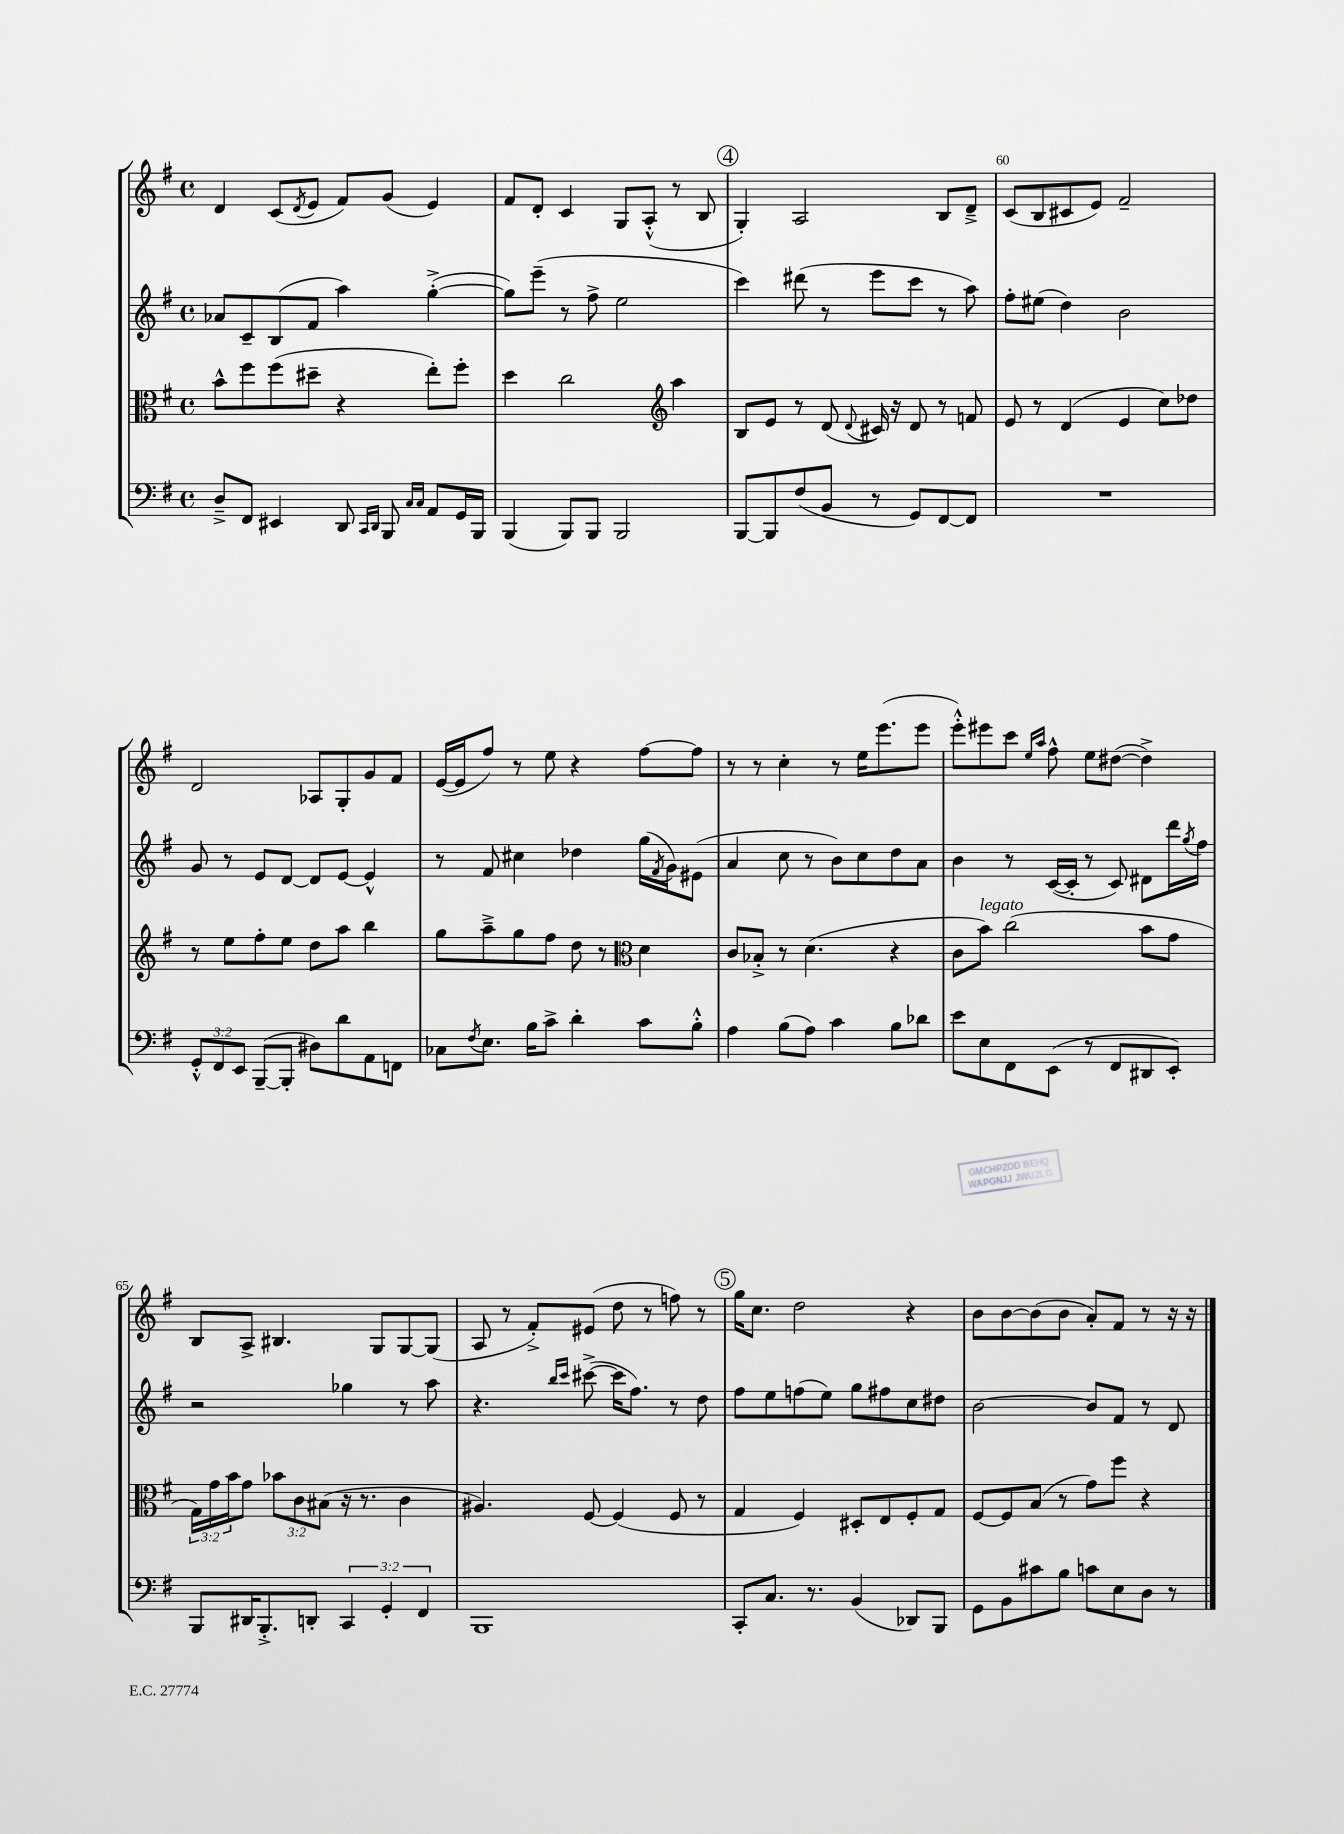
<<
\new StaffGroup <<
\new Staff = "s0" {
    \clef treble \key g \major \defaultTimeSignature \time 4/4
    d'4 c'8( \acciaccatura { d'8 } e'8 fis'8) g'8( e'4) |
    fis'8 d'8-. c'4 g8 a8-.-^( r8 b8 |
    \mark \markup { \circle "4" } g4-.) a2 b8 d'8---> |
    c'8( b8 cis'8 e'8) fis'2-- |
    d'2 aes8 g8-. g'8 fis'8 |
    e'16~( e'16 fis''8) r8 e''8 r4 fis''8~ fis''8 |
    r8 r8 c''4-. r8 e''16 e'''8.( e'''8 |
    e'''8-.-^) eis'''8 c'''8 \grace { e''16 a''16 } fis''8-^ e''8 dis''8~( dis''4->) |
    b8 a8-> bis4. g8 g8~ g8( |
    a8 r8 fis'8-.->) eis'8( d''8 r8 f''8) r8 |
    \mark \markup { \circle "5" } g''16 c''8. d''2 r4 |
    b'8 b'8~ b'8( b'8 a'8-.) fis'8 r8 r16 r16 \bar "|." |
}
\new Staff = "s1" {
    \clef treble \key g \major \defaultTimeSignature \time 4/4
    aes'8 c'8-- b8( fis'8 a''4) g''4~-.->( |
    g''8) e'''8--( r8 fis''8-> e''2 |
    \mark \markup { \circle "4" } c'''4) dis'''8( r8 e'''8 c'''8 r8 a''8) |
    fis''8-. eis''8( d''4) b'2 |
    g'8 r8 e'8 d'8~ d'8 e'8~ e'4-^ |
    r8 fis'8 cis''4 des''4 g''16( \acciaccatura { fis'8 } g'16) eis'8( |
    a'4 c''8 r8 b'8) c''8 d''8 a'8 |
    b'4 r8 c'16~( c'16-. r8 c'8) dis'8 d'''16 \acciaccatura { g''8 } fis''16 |
    r2 ges''4 r8 a''8 |
    r4. \grace { b''16 c'''16 } cis'''8~->( cis'''16 fis''8.) r8 d''8 |
    \mark \markup { \circle "5" } fis''8 e''8 f''8( e''8) g''8 fis''8 c''8 dis''8 |
    b'2~ b'8 fis'8 r8 d'8 \bar "|." |
}
\new Staff = "s2" {
    \clef alto \key g \major \defaultTimeSignature \time 4/4 \override Staff.TupletNumber.text = #tuplet-number::calc-fraction-text
    b'8-^ fis''8 fis''8( dis''8-- r4 e''8-.) fis''8-. |
    d''4 c''2 \clef treble a''4 |
    \mark \markup { \circle "4" } b8 e'8 r8 d'8( \appoggiatura { d'8 } cis'16) r16 d'8 r8 f'8 |
    e'8 r8 d'4( e'4 c''8) des''8 |
    r8 e''8 fis''8-. e''8 d''8 a''8 b''4 |
    g''8 a''8---> g''8 fis''8 d''8 r8 \clef alto d'4 |
    c'8 bes8-.-> r8 d'4.( r4 |
    c'8 b'8^\markup { \italic "legato" }) c''2( b'8 g'8 |
    \tuplet 3/2 { g16) g'16 b'16 } g'8 \tuplet 3/2 { bes'8 c'8 bis8( } r16 r8. c'4 |
    ais4.) fis8~ fis4( fis8 r8 |
    \mark \markup { \circle "5" } g4 fis4) dis8-. e8 fis8-. g8 |
    fis8~ fis8 b8( r8 g'8) fis''8 r4 \bar "|." |
}
\new Staff = "s3" {
    \clef bass \key g \major \defaultTimeSignature \time 4/4 \override Staff.TupletNumber.text = #tuplet-number::calc-fraction-text
    d8---> fis,8 eis,4 d,8 \grace { c,16 d,16 } b,,8 \grace { c16 c16 } a,8 g,16 b,,16 |
    b,,4( b,,8) b,,8 b,,2 |
    \mark \markup { \circle "4" } b,,8~ b,,8 fis8( b,8 r8 g,8) fis,8~ fis,8 |
    R1 |
    \tuplet 3/2 { g,8-.-^ fis,8 e,8 } b,,8~--( b,,8-. dis8) d'8 a,8 f,8 |
    ces8 \acciaccatura { fis8 } e8. b16 c'8-> d'4-. c'8 b8-.-^ |
    a4 b8( a8) c'4 b8 des'8 |
    e'8 e8 fis,8 e,8( r8 fis,8 dis,8 e,8-.) |
    b,,8 dis,16 b,,8.-.-> d,8-. \tuplet 3/2 { c,4 g,4-. fis,4 } |
    b,,1 |
    \mark \markup { \circle "5" } c,8-. c8. r8. b,4( des,8) b,,8 |
    g,8 b,8 cis'8 b8 c'8 e8 d8 r8 \bar "|." |
}
>>
>>
\layout { \context { \Score currentBarNumber = #57 \override BarNumber.break-visibility = ##(#f #t #t) barNumberVisibility = #(every-nth-bar-number-visible 5) } }
